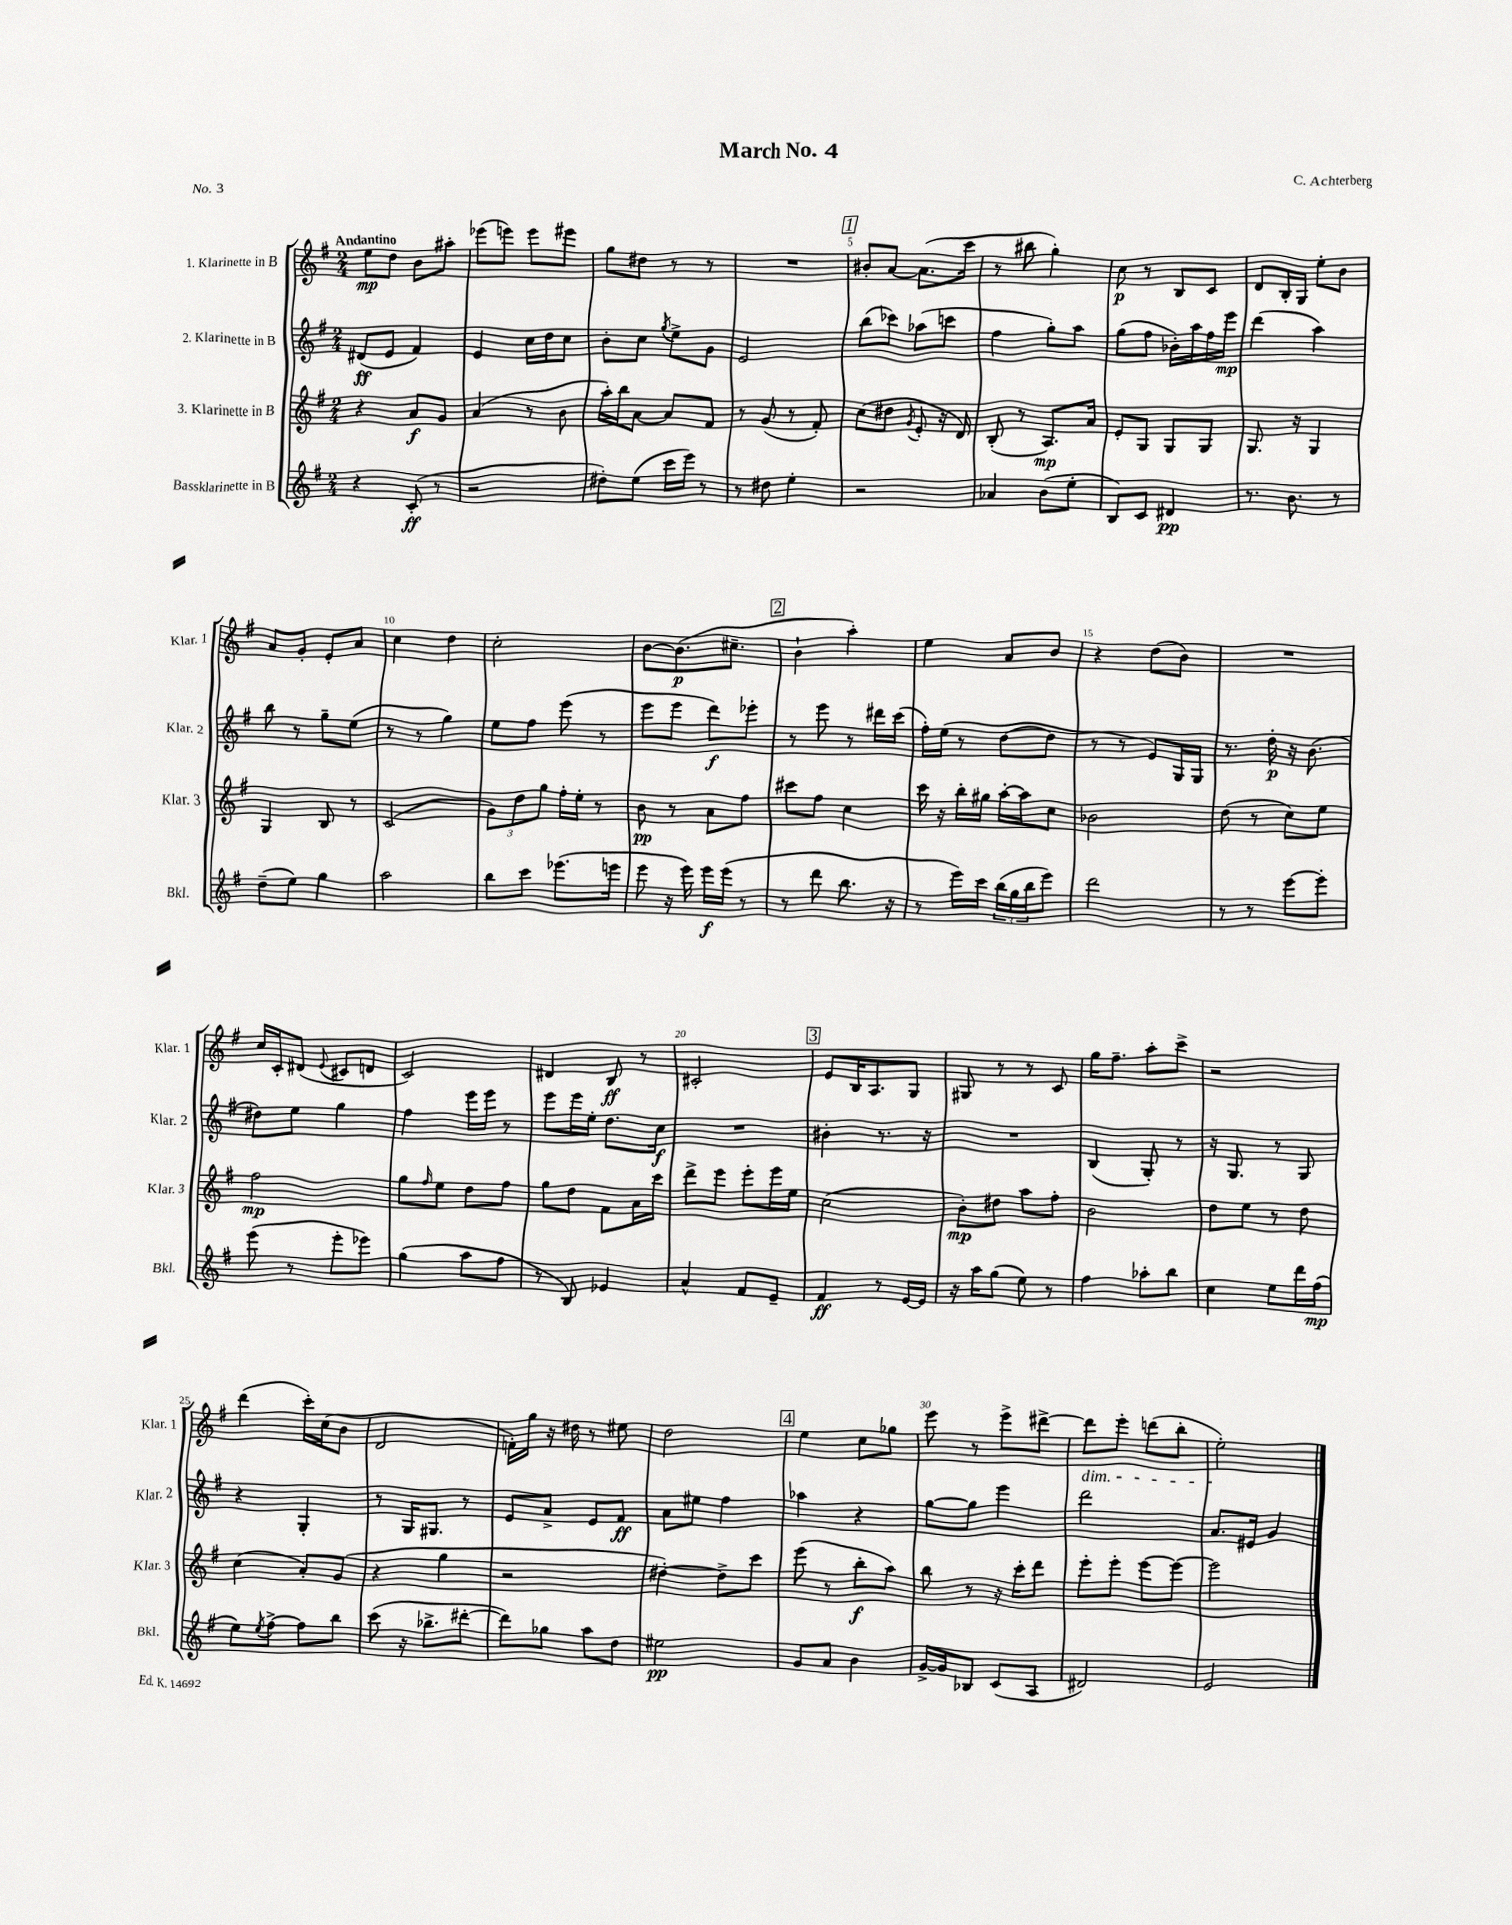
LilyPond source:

\header { title = "March No. 4" composer = "C. Achterberg" piece = "No. 3" }
<<
\new StaffGroup <<
\new Staff = "s0" \with { instrumentName = "1. Klarinette in B" shortInstrumentName = "Klar. 1" } {
    \clef treble \key g \major \numericTimeSignature \time 2/4 \tempo "Andantino"
    e''8\mp d''8 b'8 ais''8-. |
    ees'''8( e'''8) e'''8 eis'''8 |
    g''8 dis''8 r8 r8 |
    R2 |
    \mark \markup { \box "1" } bis'8-. a'8~ a'8.( c'''16 |
    r8 bis''8 g''4-.) |
    c''8\p r8 b8 c'8 |
    d'8 b16-. g16 e''8-. b'8 |
    a'8 g'8-. e'8-. a'8 |
    c''4 d''4 |
    c''2-. |
    b'8~ b'8.\p( cis''8.-- |
    \mark \markup { \box "2" } b'4-! a''4-.) |
    e''4 a'8 b'8 |
    r4 d''8( b'8) |
    R2 |
    c''16 c'16-. dis'8( \appoggiatura { e'8 } cis'8 d'8 |
    c'2) |
    dis'4 b8\ff r8 |
    cis'2-. |
    \mark \markup { \box "3" } e'8 b16 a8. g8 |
    gis8 r8 r8 c'8 |
    g''16 fis''8.-- a''8-. c'''8-> |
    r2 |
    d'''4( c'''16-.) c''16( b'8 |
    d'2 |
    f'16-.) g''16 r16 dis''16 r8 eis''8 |
    d''2 |
    \mark \markup { \box "4" } e''4 c''8 ges''8 |
    e'''8 r8 e'''8-> dis'''8~-> |
    dis'''8\dim e'''8-. d'''8( b''8-. |
    e''2-.\!) \bar "|." |
}
\new Staff = "s1" \with { instrumentName = "2. Klarinette in B" shortInstrumentName = "Klar. 2" } {
    \clef treble \key g \major \numericTimeSignature \time 2/4
    dis'8\ff( e'8 fis'4) |
    e'4 c''16 d''16 c''8 |
    b'8-. c''8 \acciaccatura { g''8 } e''8-> g'8 |
    e'2 |
    \mark \markup { \box "1" } b''8( ces'''8) aes''8( c'''8 |
    fis''4 g''8-.) a''8 |
    g''8( fis''8 bes'16-.) a''16 fis''16 e'''16\mp |
    d'''4( a''4) |
    b''8 r8 g''8-- e''8( |
    r8 r8 g''4) |
    e''8 fis''8 e'''8( r8 |
    e'''8 e'''8 d'''8\f) ees'''8-. |
    \mark \markup { \box "2" } r8 e'''8 r8 dis'''16 c'''16( |
    fis''16-.) e''16( r8 d''8~ d''8 |
    r8 r8 e'8) g16 g16 |
    r8. d''16-.\p r16 b'8.( |
    dis''8) e''8 g''4 |
    fis''4 e'''16 e'''16 r8 |
    e'''8 e'''16 e''16-. d''8. c''16\f |
    R2 |
    \mark \markup { \box "3" } bis'4-. r8. r16 |
    R2 |
    b4( g8-.) r8 |
    r16 g8. r8 g8 |
    r4 g4-. |
    r8 g16 gis8. r8 |
    e'8 a'8-> e'8 fis'8\ff |
    a'8 eis''8 fis''4 |
    \mark \markup { \box "4" } aes''4 r4 |
    g''8~ g''8 e'''4 |
    d'''2 |
    a'8. eis'16 g'4 \bar "|." |
}
\new Staff = "s2" \with { instrumentName = "3. Klarinette in B" shortInstrumentName = "Klar. 3" } {
    \clef treble \key g \major \numericTimeSignature \time 2/4
    r4 a'8\f g'8 |
    a'4( r8 b'8 |
    a''16-.) b''16 a'8~ a'8 fis'8 |
    r8 g'8( r8 fis'8-.) |
    \mark \markup { \box "1" } c''8( dis''8 \acciaccatura { g'8 } e'8-. r16 d'16) |
    b8-.( r8 a8.\mp) a'16 |
    e'8-. g8 g8 g8 |
    g8. r16 g4 |
    g4 b8 r8 |
    c'2( |
    \tuplet 3/2 { g'8) d''8 g''8 } fis''16-. e''16-. r8 |
    b'8\pp r8 a'8 fis''8 |
    \mark \markup { \box "2" } cis'''8 fis''8 c''4 |
    c'''16 r16 b''16-. gis''16 a''16~-. a''16 c''8 |
    bes'2 |
    d''8( r8 c''8) e''8 |
    fis''2\mp |
    g''8 \grace { fis''16 } e''8 d''8 fis''8 |
    g''8 d''8 fis'8 a'16 c'''16 |
    d'''8-> e'''8 e'''8-. e'''16 e''16 |
    \mark \markup { \box "3" } c''2( |
    b'8-.\mp) dis''8 a''8 fis''8-. |
    b'2 |
    d''8 e''8 r8 d''8 |
    c''4( a'8-.) g'8( |
    r4 g''4 |
    r2 |
    dis''4~-.) dis''8-> c'''8 |
    \mark \markup { \box "4" } e'''8( r8 b''8-.\f a''8) |
    b''8 r8 r16 c'''16-. d'''8 |
    e'''8-. e'''8-. e'''8~ e'''8~ |
    e'''2 \bar "|." |
}
\new Staff = "s3" \with { instrumentName = "Bassklarinette in B" shortInstrumentName = "Bkl." } {
    \clef treble \key g \major \numericTimeSignature \time 2/4
    r4 c'8-.\ff( r8 |
    r2 |
    dis''8-.) e''8( c'''16 e'''16) r8 |
    r8 dis''8 e''4-. |
    \mark \markup { \box "1" } r2 |
    aes'4 b'8( e''8-. |
    b8) c'8 dis'4\pp |
    r8. b'8. r8 |
    d''8--( e''8) g''4 |
    a''2 |
    b''8 c'''8 ees'''8.( e'''16 |
    e'''8 r16 e'''16) e'''16\f e'''16( r8 |
    \mark \markup { \box "2" } r8 d'''8 b''8. r16 |
    r8 e'''16) c'''16 \tuplet 3/2 { b''16( g''16 b''16 } e'''8) |
    d'''2 |
    r8 r8 e'''8~ e'''8-. |
    e'''8( r8 e'''8-. ees'''8) |
    g''4( a''8 fis''8 |
    r8 b8) ees'4 |
    a'4-^ fis'8 e'8-- |
    \mark \markup { \box "3" } fis'4\ff r8 e'16~ e'16 |
    r16 a''16 g''8( e''8) r8 |
    fis''4 aes''8-. b''8 |
    c''4 e''8 d'''16 fis''16\mp( |
    e''8) \acciaccatura { e''8 } fis''8~-> fis''8 b''8 |
    c'''8( r16 bes''8.-> dis'''8~-. |
    dis'''8) ges''8 a''8 d''8 |
    eis''2\pp |
    \mark \markup { \box "4" } g'8 a'8 b'4 |
    g'16~-> g'16 bes8 c'8( a8 |
    dis'2) |
    e'2 \bar "|." |
}
>>
>>
\layout { \context { \Score \override BarNumber.break-visibility = ##(#f #t #t) barNumberVisibility = #(every-nth-bar-number-visible 5) } }
